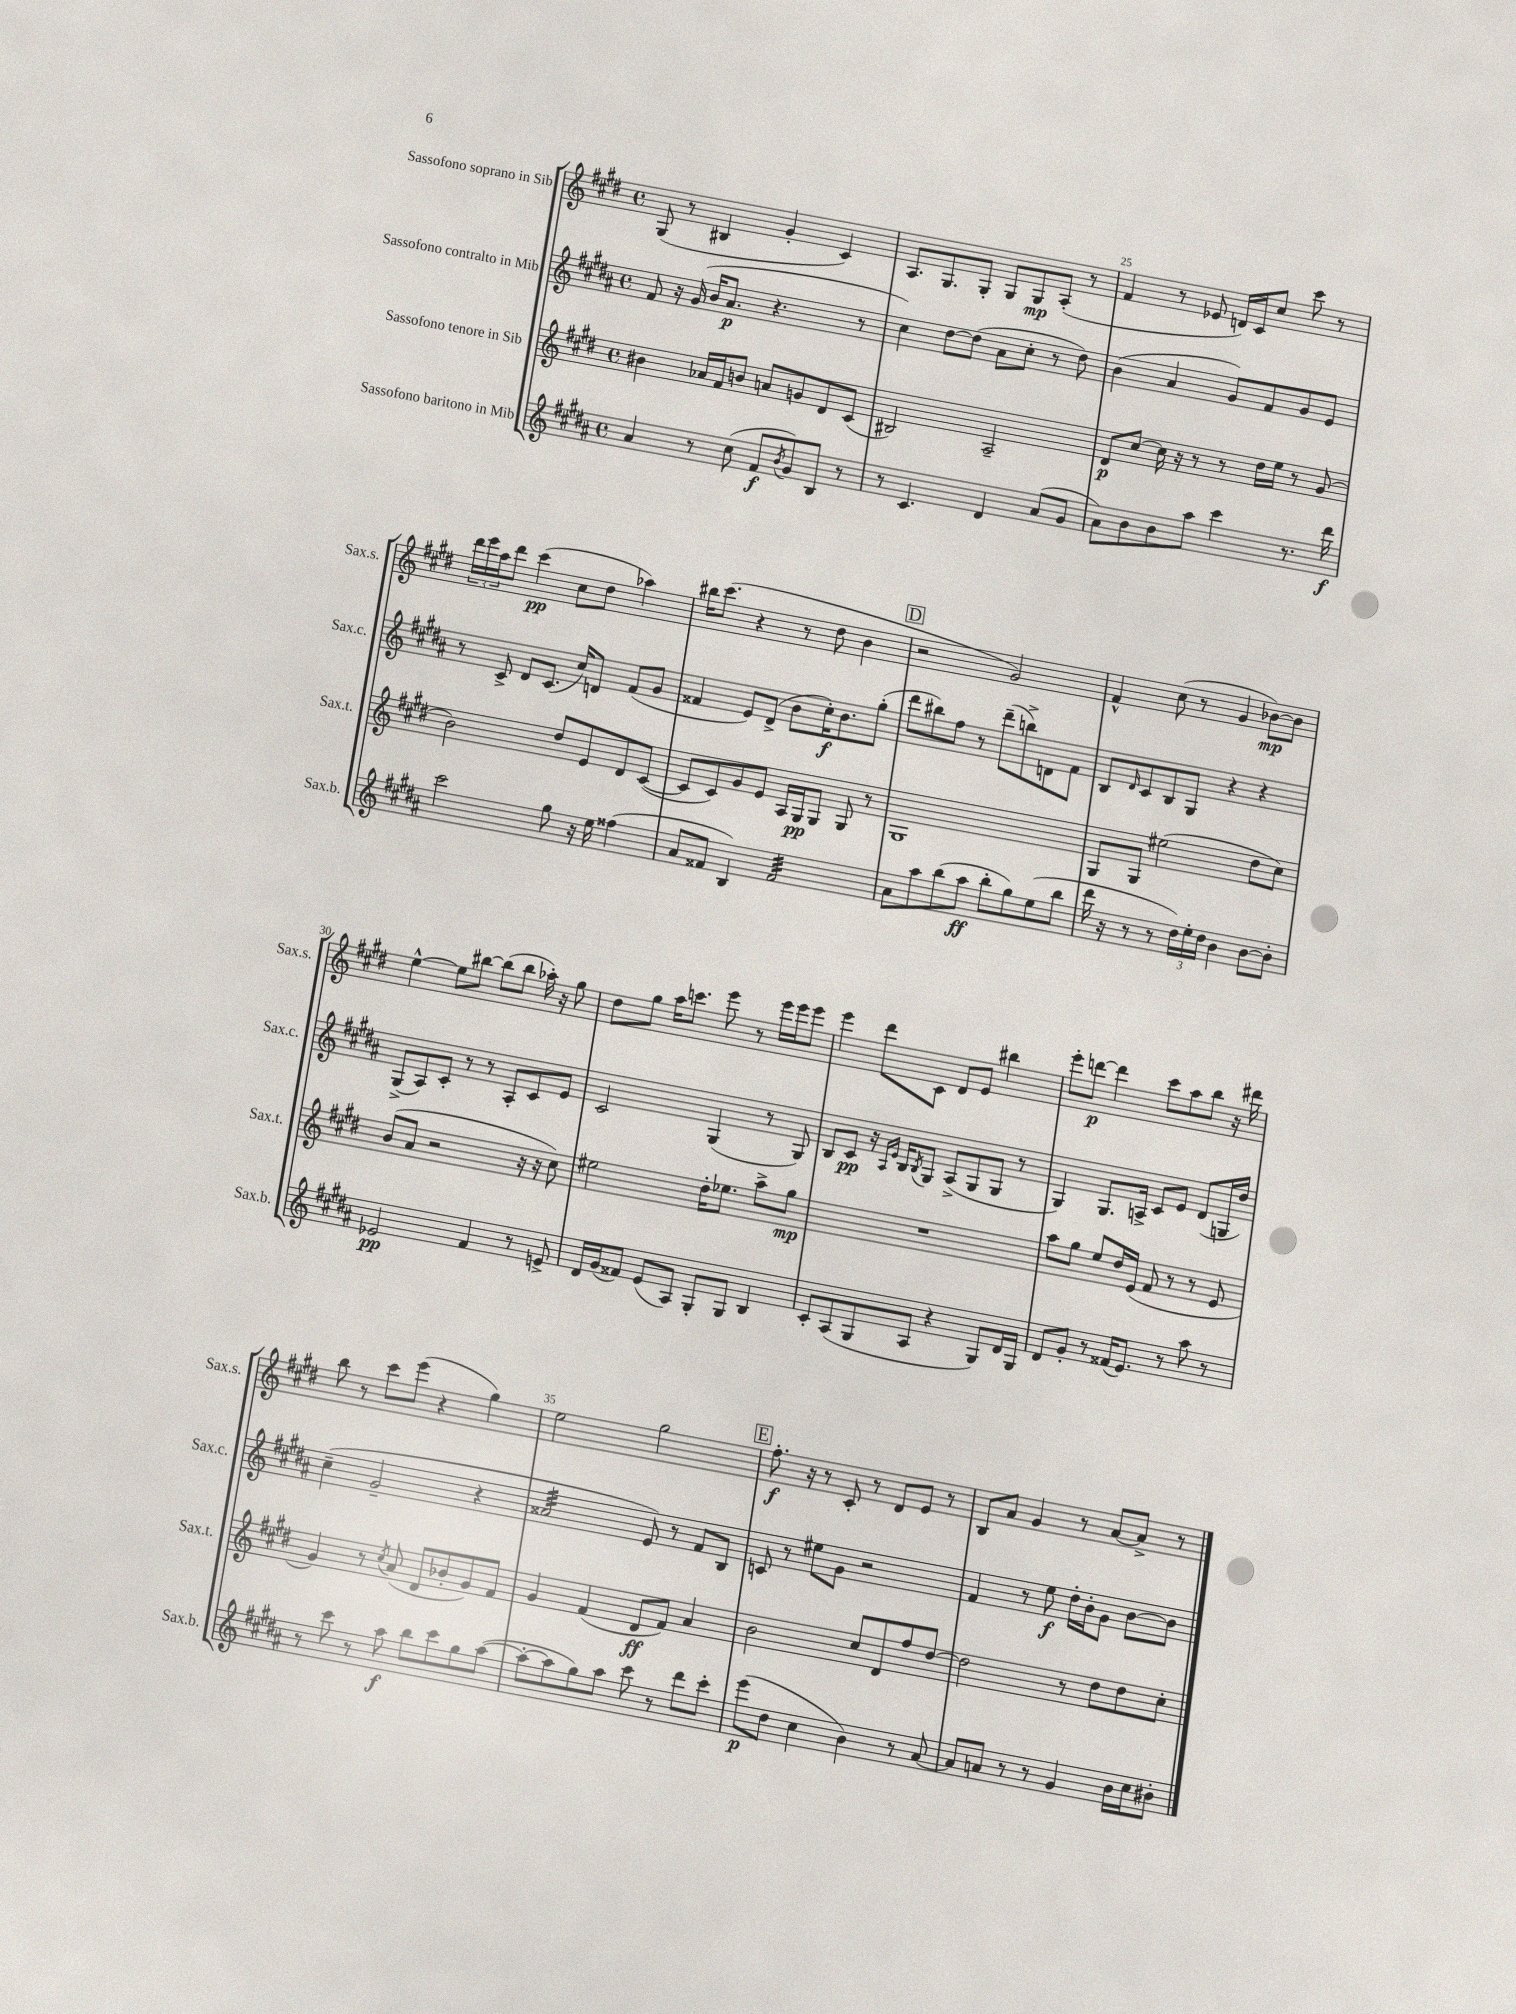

**kern	**kern	**kern	**kern
*staff4	*staff3	*staff2	*staff1
*clefG2	*clefG2	*clefG2	*clefG2
*k[f#c#g#d#a#]	*k[f#c#g#d#]	*k[f#c#g#d#a#]	*k[f#c#g#d#]
*M4/4	*M4/4	*M4/4	*M4/4
*met(c)	*met(c)	*met(c)	*met(c)
4a#	4b#	8f#	(8G#
.	.	16r	8r
.	.	(16g#	.
8r	16a-	16b	4B#
.	16f#	8.a#	.
(8cc#	8b	.	.
8f#	8a	4.r	4g#'
8qb	.	.	.
8g#)	8g	.	.
8B	8d#	.	4c#)
8r	(8c#	8r	.
=	=	=	=
8r	2B#)	4cc#)	8.A
4.c#	.	.	.
.	.	.	8.G#
.	.	[8dd#	.
.	.	(8dd#]	8G#'
4d#	2A~	8a#	8G#
.	.	8cc#'	8G#
(8a#	.	8r	(8A'
8g#	.	8dd#)	8r
=	=	=	=
8a#)	8d#	(4b	4f#
8b	[8cc#	.	.
8b	16cc#]	4a#	8r
.	16r	.	.
8aa#	8r	.	8e-
4ccc#	8r	8g#)	16d)
.	.	.	16c#
.	16dd#	8f#	8cc#
.	16ee	.	.
8.r	8r	8g#	8ccc#
.	(8g#	8e	8r
16ddd#	.	.	.
=	=	=	=
2ccc#	2b)	8r	24ddd#
.	.	.	24eee
.	.	.	24aa
.	.	8c#^	8ddd#
.	.	8d#	(4ccc#
.	.	(8.c#	.
8gg#	8dd#	.	8cc#
.	.	16cc#)	.
16r	8e	8d	8dd#
16ee	.	.	.
(4ff##	8d#	(8f#	4aa-)
.	([8c#	8g#	.
=	=	=	=
8a#	8c#]	4f##	16bb#
.	.	.	(8.ccc#
8f##	8c#)	.	.
4B)	8g#	8e)	4r
.	8e	(8d#^	.
2f##	16A	8b	8r
.	16G#	.	.
.	8G#	16cc#')	8dd#
.	.	8.b	.
.	8G#	.	4b
.	8r	(8gg#'	.
=	=	=	=
8a#	1G#	8ddd#	2r
8aa#	.	8bb#)	.
(8bb	.	8ff#	.
8aa#	.	8r	.
8bb'	.	(8ddd#~	2g#)
8gg#)	.	8bb^)	.
(8ee	.	8d	.
8bb	.	8f#	.
=	=	=	=
16ddd#	8G#	8B	4f#^^
16r	.	.	.
.	.	16qqd#	.
8r	8G#	8c#	.
8r	(2ee#	8B	(8cc#
24dd#)	.	8G#	8r
24ee'	.	.	.
24dd#	.	.	.
4b	.	4r	4g#
[8b	8dd#	4r	[8b-)
8b']	8cc#)	.	8b-]
=	=	=	=
2e-	(8b	(8G#^	[4ee^^
.	8a	8A#)	.
.	2r	8c#'	8ee]
.	.	8r	[8bb#
4f#	.	8r	(8bb#]
.	.	8A#'	8bb#
8r	16r	8c#	16aa-')
.	16r	.	16r
8e^	8cc#)	8e	8gg#
=	=	=	=
16d#	2ee#	2c#	8dd#
(16g#	.	.	.
8f##)	.	.	8gg#
(8e	.	.	16aa
.	.	.	8.ccc
8A#)	.	.	.
8G#'	16dd#'	(4G#	8eee
.	8.ee-	.	.
8G#	.	.	8r
4B	8aa^	8r	16eee
.	.	.	16eee
.	8gg#	8G#)	8eee
=	=	=	=
8c#'	1r	8B	4eee
(8A#	.	8c#	.
8G#	.	16r	8ddd#
.	.	16qqA#	.
.	.	16qqe	.
.	.	16B	.
.	.	8qB	.
8A#	.	8G#	8c#
4r	.	(8A#^	8d#
.	.	8G#	8e
8G#)	.	8G#	4bb#
16d#	.	8r	.
16G#	.	.	.
=	=	=	=
8d#	8aa	4G#)	8eee'
8g#'	8gg#	.	[8ddd
8r	8ee	8.G#	4ddd]
(16f##	16dd#	.	.
8.e)	(16e	16A^	.
.	8f#	8c#	8ccc#
8r	8r	8e	8aa
8aa#	8r	(8d#	8bb
8r	8e	16G	16r
.	.	16dd#)	16ddd#
=	=	=	=
8r	4g#)	(4cc#~	8bb
8ccc#	.	.	8r
8r	8r	2g#~	8ccc#
.	8qcc#	.	.
8aa#	(8a	.	(8eee
8bb	8d#	.	4r
8ccc#	8b-'	.	.
8gg#	8g#)	4r	4gg#)
([8aa#	8f#	.	.
=	=	=	=
8aa#'_	4g#	2a##	2ee
8aa#]	.	.	.
8gg#)	(4f#	.	.
8aa#	.	.	.
8ccc#	8d#	8e)	2gg#
8r	8f#)	8r	.
8ddd#	4a	8f#	.
8ccc#'	.	8B	.
=	=	=	=
(8eee	2b	8c	8.ff#'
8dd#	.	8r	.
.	.	.	16r
4cc#	.	8ee#	8r
.	.	8g#	8c#'
4b)	8cc#	2r	8r
.	8d#	.	8d#
8r	8ff#	.	8e
[8a#	[8dd#	.	8r
=	=	=	=
8a#]	2dd#]	4f#	8B
8a	.	.	8a
8r	.	8r	4g#
8r	.	8ee	.
4g#	8r	16dd#'	8r
.	.	16b'	.
.	8dd#	8g#	[8a
16b	8dd#	[8b	8a^]
16cc#	.	.	.
8b#'	8cc#'	8b]	8r
==	==	==	==
*-	*-	*-	*-
